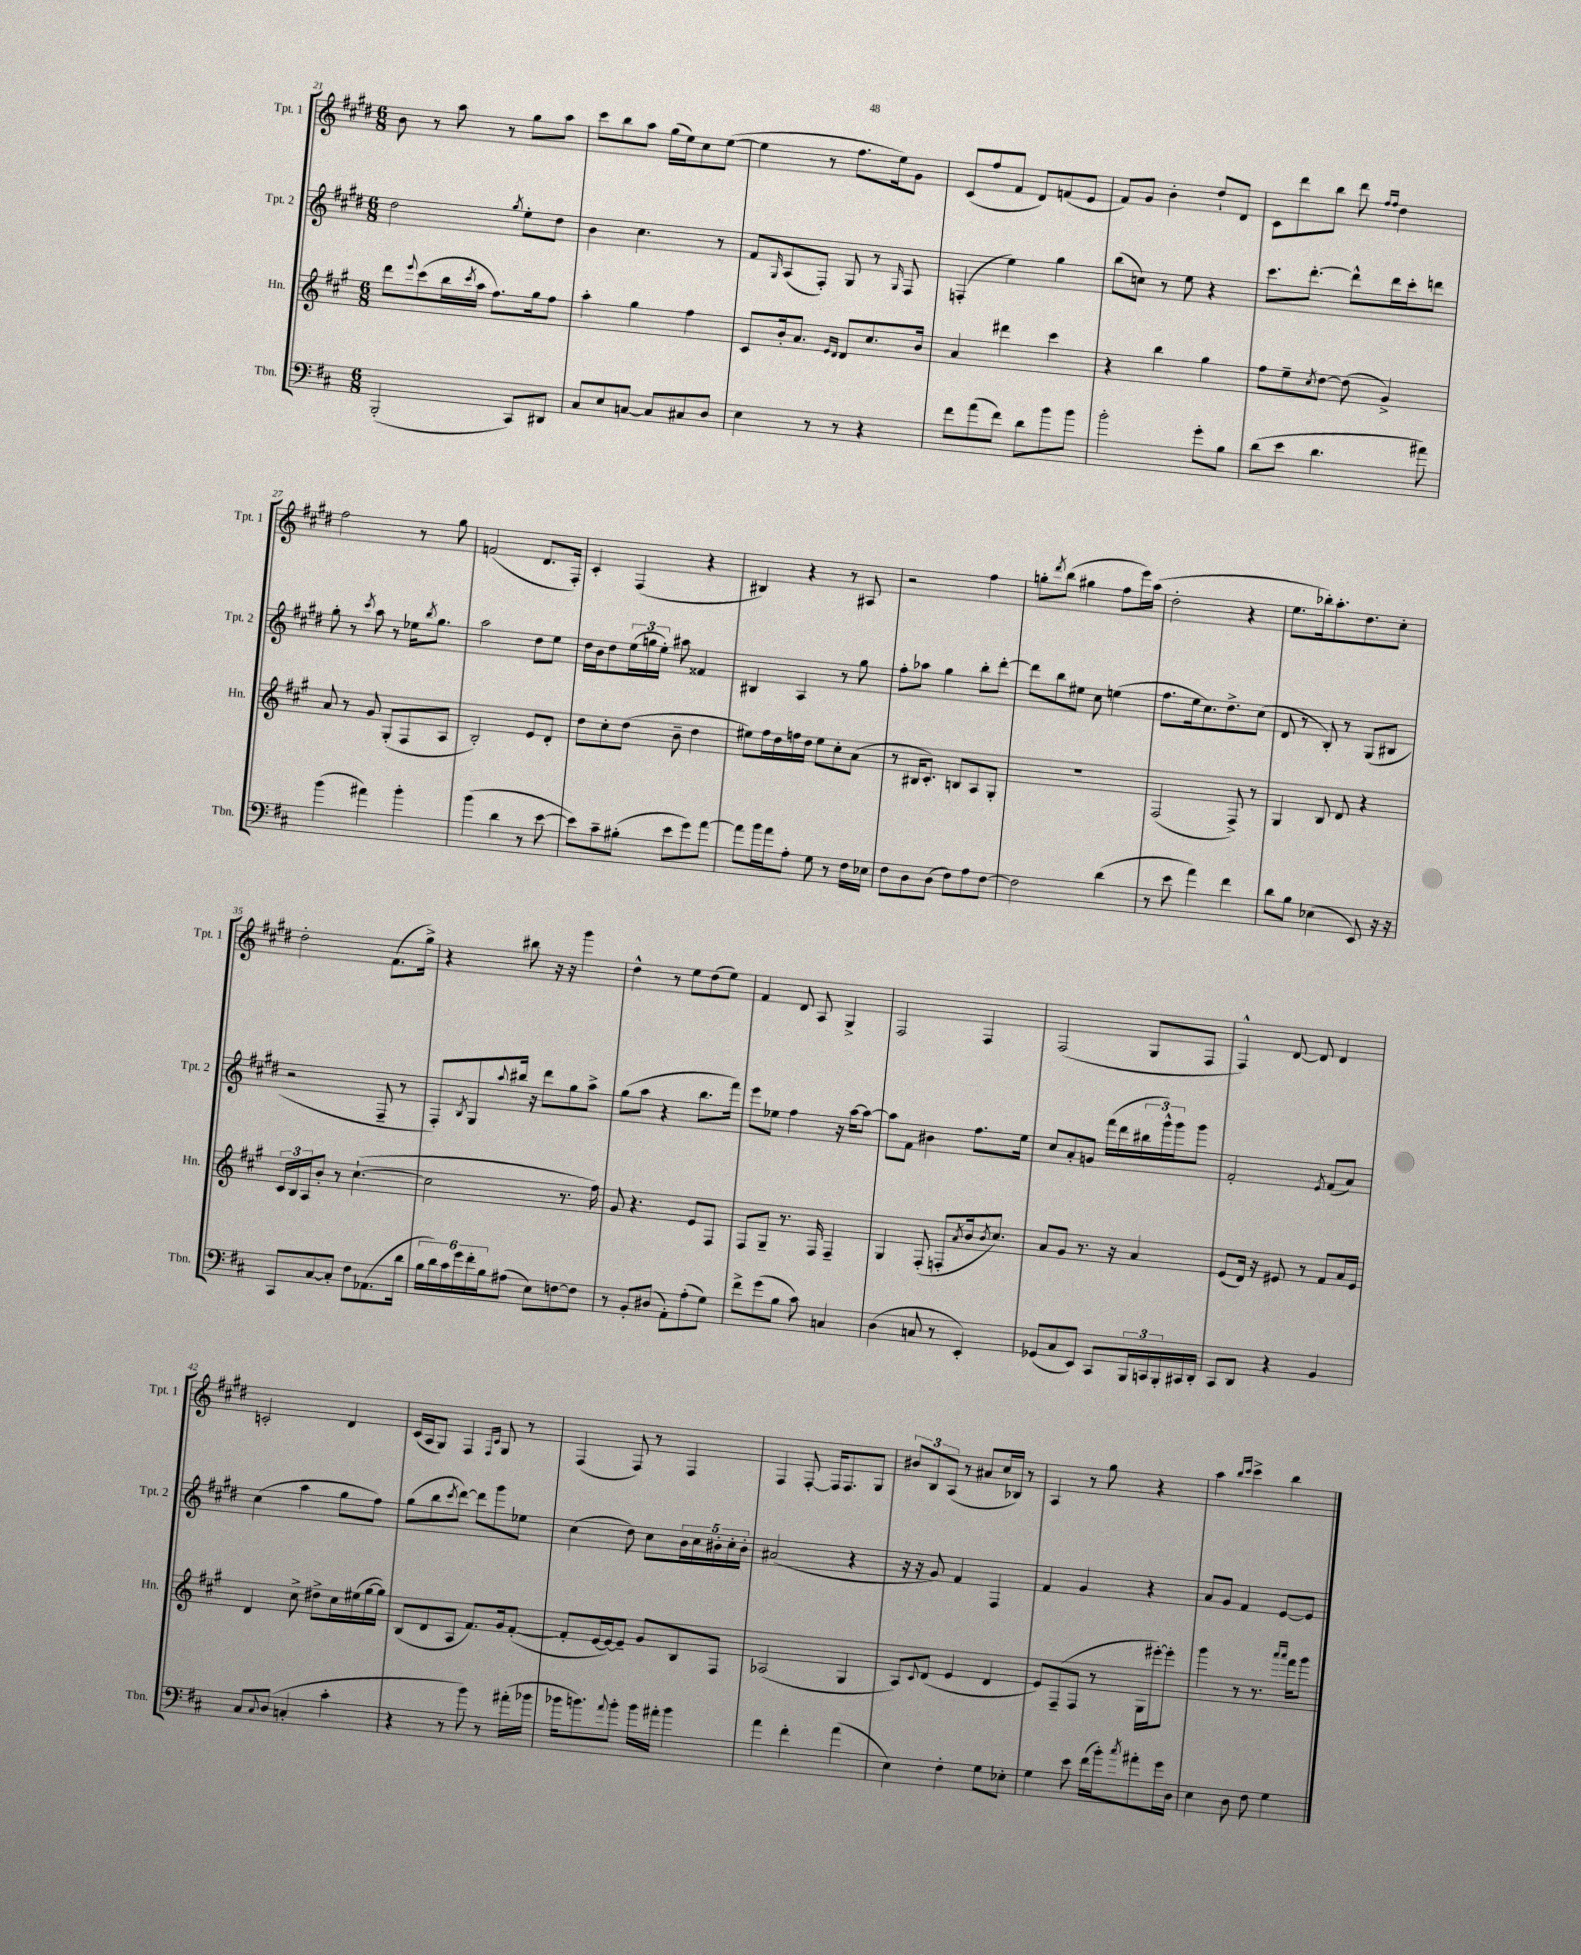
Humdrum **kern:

**kern	**kern	**kern	**kern
*part4	*part3	*part2	*part1
*staff4	*staff3	*staff2	*staff1
*I"Tbn.	*I"Hn.	*I"Tpt. 2	*I"Tpt. 1
*I'Tbn.	*I'Hn.	*I'Tpt. 2	*I'Tpt. 1
*clefF4	*clefG2	*clefG2	*clefG2
*k[f#c#]	*k[f#c#g#]	*k[f#c#g#d#]	*k[f#c#g#d#]
*M6/8	*M6/8	*M6/8	*M6/8
=21	=21	=21	=21
(2BBB'/	8ddd\L	2dd#\	8b\
.	8qqeee/	.	.
.	(8ccc#\	.	8r
.	16bb\L	.	8aa\
.	8qccc#/	.	.
.	16aa\JJ	.	.
.	8.ff#\L)	.	8r
.	.	8qgg#/	.
8CC#/L)	.	8ee'\L	8gg#\L
.	16gg#\k	.	.
8DD#X/J	8ff#\J	8dd#\J	8aa\J
=22	=22	=22	=22
8C#/L	4aa'\	4b\	8ccc#\L
8E/	.	.	8bb\
[8Cn/J	4gg#\	4.cc#\	8aa\J
8C/L]	.	.	(16gg#\LL
.	.	.	16ee\J)
8C#X/	4ff#\	.	8cc#\
8D/J	.	8r	([8ee\J
=23	=23	=23	=23
4E\	8c#/L	8f#/L	4ee\]
.	.	16qqG#/	.
.	16b'/k	(8A/	.
.	8.a/J	.	.
8r	.	8F#'/J)	8r
.	16qqe/LL	.	.
.	16qqd/JJ	.	.
8r	8d/L	8G#/	8.ff#\L
4r	8.cc#/	8r	.
.	.	.	16ee\k)
.	.	16qqG#/	.
.	.	8F#/	8g#\J
.	16b/Jk	.	.
=24	=24	=24	=24
8f#\L	4a/	(4Fn'/	(8c#/L
(8a\	.	.	8ff#/
8f#\J)	4ddd#X\	4ee\)	8f#/J
8d\L	.	.	8d#/L)
8b\	4ccc#\	4gg#\	(8fn/
8b\J	.	.	8e/J
=25	=25	=25	=25
2b'\	4r	(8bb\L	8f#/L)
.	.	8ccn\J)	8g#/J
.	4bb\	8r	4b'\
.	.	8ee\	.
8g'\L	4gg#\	4r	8dd#`/L
8B\J	.	.	8d#/J
=26	=26	=26	=26
(8d\L	8ff#\L	8.ccc#\L	8c#\L
8e\J	8ee~\	.	8ddd#\
.	.	[8.ddd#'\J	.
.	8qcc#/	.	.
4.d\	[8dd\J	.	8bb\J
.	(8dd\]	8ddd#^^\L]	8ddd#\
.	.	.	16qqff#/LL
.	.	.	16qqff#/JJ
.	4g#^/)	16ddd#\L	4dd#\
.	.	16ccc#'\J	.
8a#X\)	.	8dddn\J	.
!!LO:LB:g=z
=27	=27	=27	=27
(4b\	8a/	8gg#'\	2ff#\
.	8r	8r	.
.	.	8qccc#/	.
4a#X\)	8g#/	8aa\	.
.	(8G#'/L	8r	.
4b'\	8F#/	16ee-X\KL	8r
.	.	8qbb/	.
.	.	8.gg#\J	.
.	8A/J	.	8gg#\
=28	=28	=28	=28
(4b\	2B'/)	2aa\	(2fn/
4d\	.	.	.
8r	8e/L	8dd#\L	8.d#/L
[8e\	8d'/J	8ee\J	.
.	.	.	16F#'/Jk)
=29	=29	=29	=29
8e\L])	8dd\L	16dd#\LL	4c#'/
.	.	16b\J	.
8c#~\	8cc#'\	8dd#\	.
(8B#X'\J	(8dd\J	(24ee\L	(4F#/
.	.	24ggn\	.
.	.	24ee'\JJ)	.
8e\L	8b~\	8aa#X\	.
8g\)	4dd\	4f##X/	4r
[8a\J	.	.	.
=30	=30	=30	=30
8a\L]	8ee#X\L)	4B#X/	4B#X/)
16b\L	16ff#\L	.	.
16a\J	16dd\	.	.
8A'\J	16ffn\	4A/	4r
.	16dd\JJ	.	.
8G\	8ee#\L	.	.
8r	8cc#'\	8r	8r
16F#\LL	(8a\J	8gg#\	8A#X/
16E-X\JJ	.	.	.
=31	=31	=31	=31
8F#\L	8r	8ff#'\L	2r
8D\	16B#X/KL	8aa-X\J	.
.	8.c#'/J)	.	.
(8D\J	.	4gg#\	.
8F#\L)	8Bn/L	.	.
8A\	8A/	8bb'\L	4ff#\
[8F#\J	8G#'/J	[8ddd#'\J	.
=32	=32	=32	=32
2F#\]	2.r	8ddd#\L]	8ggn'\L
.	.	.	8qddd#/
.	.	8bb\	(8bb\J
.	.	8ee#X\J	4gg#X\
.	.	8cc#\	.
(4d\	.	(4een\	8ff#\L
.	.	.	16eee\L)
.	.	.	(16aa\JJ
=33	=33	=33	=33
8r	(2F#/	8.ff#\L	2dd#'\
8e\	.	.	.
.	.	16ee\k	.
4a\)	.	8.cc#\)	.
.	.	8.dd#^\	.
4f#\	8F#^/)	.	4r
.	8r	(8cc#\J	.
=34	=34	=34	=34
8d\L	4G#/	8d#/	8.ee\L
8B\J	.	8r	.
.	.	.	16bb-X'\k)
(4E-X\	8B/	8B'/)	8.aa'\
.	8d/	8r	.
.	.	.	8.dd#\
8EE/)	4r	(8G#/L	.
16r	.	8B#X/J	8cc#'\J
16r	.	.	.
!!LO:LB:g=z
=35	=35	=35	=35
8CC#/L	24c#/LL	2r	2dd#'\
.	24B/	.	.
.	24A/J	.	.
[8C#/	8b'/J	.	.
8C#'/J]	8r	.	.
8F#\L	([4.cc#`\	.	.
(8.AA-X\	.	8F#~/	(8.f#\L
.	.	8r	.
16d\Jk	.	.	16gg#^\Jk)
=36	=36	=36	=36
24B\LL	2cc#\]	8F#'/L)	4r
24d\)	.	.	.
24c#\	.	.	.
.	.	8qB/	.
24g\	.	8G#/	.
24f#'\	.	.	.
24B\J	.	.	.
.	.	8qqaa/	.
(8A#X\J	.	16bb#X/Jk	8bb#X\
.	.	16r	.
8E\L)	.	8ddd#\L	16r
.	.	.	16r
[8Fn\	8.r	8gg#\	4ggg#\
8F\J]	.	8aa^\J	.
.	16ff#\)	.	.
=37	=37	=37	=37
8r	8g#/	(8gg#\L	4dd#^^\
8BB'/L	4.r	8aa\J	.
(8D#X/J	.	4r	8r
8AA'\L)	.	.	8ee\L
(8A'\	8e/L	8.bb\L	(8dd#\
8G\J)	8F#/J	.	8ee\J)
.	.	16fff#\Jk)	.
=38	=38	=38	=38
8f#^\L	8F#/L	8eee\L	4f#/
(8g\	8G#~/J	8ee-X\J	.
8B\J	8.r	4ff#\	8d#/
8c#\)	.	.	8A/
.	16F#/	.	.
4Cn/	4F#~/	16r	4G#^/
.	.	[16aa\KL	.
.	.	8aa\J_	.
=39	=39	=39	=39
(4D\	4G#/	8aa\L]	2F#/
.	.	8f#\J	.
8Cn/	(8F#'/	4b#X\	.
8r	8Fn'/L	.	.
.	8qa/	.	.
4EE'/)	16b/k	8.ff#\L	4F#/
.	8qb/	.	.
.	8.cc#/J)	.	.
.	.	16ee\Jk	.
=40	=40	=40	=40
(8GG-X/L	8a/L	8cc#/L	(2F#/
8C#/	8g#/J	8a'/	.
8EE/J)	8.r	8gn/J	.
8CC#/L	.	(16fff#\LL	.
.	16r	16ddd#\	.
24BBB/L	4a/	24bb#X\	8G#/L
24CCn/	.	24ggg#^^\)	.
24BBB'/	.	24ggg#\J	.
16CC#X/	.	8ggg#\J	8F#/J
16DD'/JJ	.	.	.
=41	=41	=41	=41
8CC#/L	(8e/L	2f#'/	4F#^^/)
8DD/J	16d/Jk)	.	.
.	16r	.	.
4r	8e#X/	.	[8d#/
.	8r	.	8d#/]
.	.	8qe/	.
4BB/	8f#/L	(8f#/L	4d#/
.	16a/L	8a/J)	.
.	16e#/JJ	.	.
!!LO:LB:g=z
=42	=42	=42	=42
8C#/L	4d/	(4cc#\	2cn'/
8qqC#/	.	.	.
(8D/J	.	.	.
4Cn'/	8cc#^\	4aa\	.
.	8dd#X^\L	.	.
4c#'\	16cc#\L	8gg#\L	4d#/
.	(16ee#X\	.	.
.	[16gg#\	8ff#\J)	.
.	16gg#\JJ])	.	.
=43	=43	=43	=43
4r	(8B/L	(8gg#\L	(16c#/LL
.	.	.	16A/J
.	8d/	8bb\	8G#/J)
.	.	8qccc#/	.
8r	8A/J	[8ddd#\J)	4F#/
8b\)	8.f#/L)	8ddd#\L]	.
.	.	.	16qqF#/LL
.	.	.	16qqc#/JJ
8r	.	8ggg#\	8G#/
.	16g#/k	.	.
(16a#X'\LL	([8f#'/J	8ee-X\J	8r
16b-X\JJ	.	.	.
=44	=44	=44	=44
16b-X\KL	8f#'/L]	(4cc#\	(4F#/
8.bn\)	.	.	.
.	[16e/L	.	.
.	16e/J_)	.	.
8qqa/	.	.	.
8b'\J	8e~/J]	8dd#\)	8F#/)
16b\LL	8g#/L	8cc#\L	8r
16a#X'\JJ	.	.	.
4b\	8B/	20b\L	4F#/
.	.	20cc#\	.
.	.	20b#X'\	.
.	8F#/J	.	.
.	.	20cc#'\	.
.	.	20b#'\JJ	.
=45	=45	=45	=45
4a\	(2A-X/	(2a#X/	4F#/
4f#'\	.	.	[8F#'/
.	.	.	16F#/KL]
.	.	.	8.F#/
(4a\	4G#/	4r	.
.	.	.	8G#/J
=46	=46	=46	=46
4E\)	8A/L)	16r	12b#X/L
.	.	16r	.
.	.	.	12B/
.	8qqc#/	.	.
.	(8d/J	8g#/)	.
.	.	.	(12A/J
4F#'\	4e/	4f#/	8r
.	.	.	8a#X/L
8G\L	4d/	4F#/	16cc#/L
.	.	.	16B-X/JJ)
8E-X'\J	.	.	8r
=47	=47	=47	=47
4G\	8e/L)	4f#/	4A/
.	(8F#~/	.	.
8e\	8F#/J	4g#/	8r
(16f#\LL	8r	.	8gg#\
16b'\J)	.	.	.
8qcc#/	.	.	.
8a#X'\	16G#\LL	4r	4r
.	[16eee#X'\J)	.	.
16g\L	8eee#'\J]	.	.
16D\JJ	.	.	.
=48	=48	=48	=48
4E\	4ggg#\	8a/L	4aa\
.	.	8g#/J	.
.	.	.	16qqbb/LL
.	.	.	16qqccc#/JJ
8D\	8r	4f#/	4ccc#^\
8F#\	8.r	.	.
4G\	.	[8e/L	4bb\
.	16qqaaa/LL	.	.
.	16qqaaa/JJ	.	.
.	16fff#\KL	.	.
.	8ggg#\J	8e/J]	.
==	==	==	==
*-	*-	*-	*-
